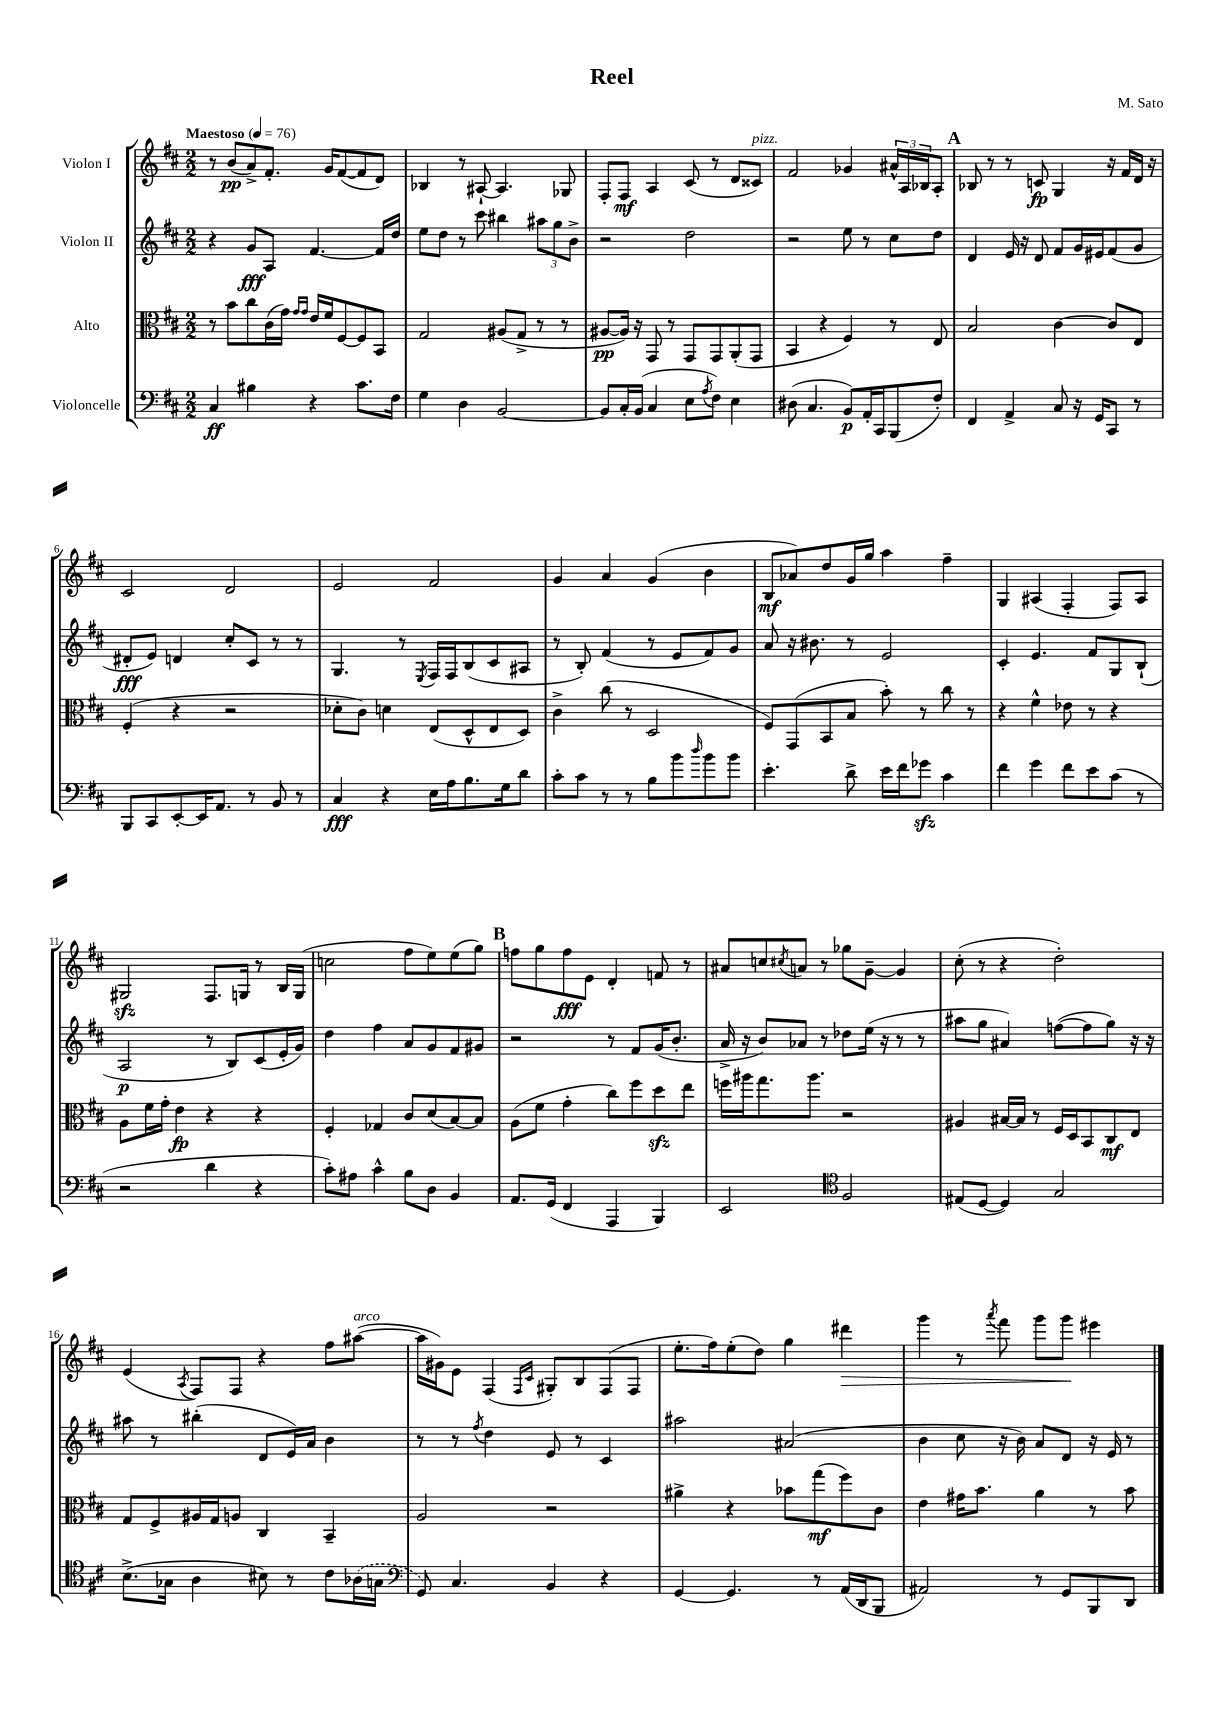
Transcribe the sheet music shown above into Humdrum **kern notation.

**kern	**kern	**kern	**kern
*staff4	*staff3	*staff2	*staff1
*clefF4	*clefC3	*clefG2	*clefG2
*k[f#c#]	*k[f#c#]	*k[f#c#]	*k[f#c#]
*M2/2	*M2/2	*M2/2	*M2/2
*MM76	*MM76	*MM76	*MM76
4C#	8r	4r	8r
.	8b	.	(8b
4B#	8cc#	8g	8a^)
.	(16c#	8A	8.f#'
.	16g)	.	.
.	16qqg	.	.
.	16qqg	.	.
4r	16e	[4.f#	.
.	16f#	.	16g
.	[8F#	.	([8f#
8.c#	8F#]	.	8f#]
.	8BB	16f#]	8d)
16F#	.	16dd	.
=	=	=	=
4G	2G	8ee	4B-
.	.	8dd	.
4D	.	8r	8r
.	.	8ccc#	[8A#`
[2BB	(8A#	4bb#	4.A#]
.	8G^	.	.
.	8r	12aa#	.
.	.	12gg	.
.	8r	.	8G-
.	.	12b^	.
=	=	=	=
8BB]	[8A#	2r	8F#'
16C#'	16A#])	.	8F#
(16BB	16r	.	.
4C#	8GG	.	4A
.	8r	.	.
8E	8GG	2dd	(8c#
8qA	.	.	.
8F#)	8GG	.	8r
4E	(8AA'	.	8d
.	8GG	.	8c##)
=	=	=	=
(8D#	4BB	2r	2f#
4.C#	.	.	.
.	4r	.	.
8BB)	4F#)	8ee	4g-
16AA'	.	8r	.
16CC#	.	.	.
(8BBB	8r	8cc#	24a#^^
.	.	.	24A
.	.	.	24B-
8F#')	8E	8dd	8A'
=	=	=	=
4FF#	2B	4d	8B-
.	.	.	8r
4AA^	.	16e	8r
.	.	16r	.
.	.	8d	8c
8C#	[4c#	8f#	4G
16r	.	16g	.
16GG	.	16e#	.
8CC#	8c#]	(8f#	16r
.	.	.	16f#
8r	8E	8g	16d
.	.	.	16r
=	=	=	=
8BBB	(4F#'	8d#'	2c#
8CC#	.	8e)	.
[8EE'	4r	4d	.
16EE]	.	.	.
8.AA	.	.	.
.	2r	8cc#'	2d
8r	.	8c#	.
8BB	.	8r	.
8r	.	8r	.
=	=	=	=
4C#	8d-'	4.G	2e
.	8c#)	.	.
4r	4d	.	.
.	.	8r	.
.	.	8qE	.
16E	(8E	16F#	2f#
16A	.	16F#	.
8.B	8D^^	(8B	.
.	8E	8c#	.
16G	.	.	.
8d	8D)	8A#	.
=	=	=	=
8c#'	4c#^	8r	4g
8c#	.	8B')	.
8r	(8cc#	(4f#	4a
8r	8r	.	.
8B	2D	8r	(4g
8b	.	8e	.
16qqdd	.	.	.
8b	.	8f#)	4b
8b	.	8g	.
=	=	=	=
4.e'	8F#)	8a	8B
.	(8GG	16r	8a-)
.	.	8.b#	.
.	8BB	.	8dd
8d^	8B	8r	16g
.	.	.	16gg
16e	8b')	2e	4aa
16f#	.	.	.
8g-	8r	.	.
4c#	8cc#	.	4ff#~
.	8r	.	.
=	=	=	=
4f#	4r	4c#'	4G
4g	4f#^^	4.e	(4A#
8f#	8e-	.	4F#'
8e	8r	8f#	.
(8c#	4r	8G	8F#)
8r	.	(8B`	8A#
=	=	=	=
2r	8A	2A	2G#
.	16f#	.	.
.	16g'	.	.
.	4e	.	.
4d	4r	8r	8.F#
.	.	8B)	.
.	.	.	16G
4r	4r	(8c#	8r
.	.	16e'	16B
.	.	16g)	(16G
=	=	=	=
8c#')	4F#'	4dd	2cc
8A#	.	.	.
4c#^^	4G-	4ff#	.
8B	8c#	8a	8ff#
8D	(8d	8g	8ee)
4BB	[8B)	8f#	(8ee
.	8B]	8g#	8gg)
=	=	=	=
8.AA	(8A	2r	8ff
.	8f#	.	8gg
(16GG	.	.	.
4FF#	4g'	.	8ff
.	.	.	8e
4AAA	8cc#)	8r	4d'
.	8ff#	8f#	.
4BBB)	8dd	(16g	8f
.	.	8.b'	.
.	8ee	.	8r
=	=	=	=
2EE	16ff	16a^	8a#
.	16aa#	16r	.
.	8.gg	8b)	8cc
.	.	.	8qcc#
.	.	8a-	8a
.	8.aa#	.	.
.	.	8r	8r
*clefC4	*	*	*
2F#	2r	8dd-	8gg-
.	.	(16ee	[8g~
.	.	16r	.
.	.	8r	4g]
.	.	8r	.
=	=	=	=
(8E#	4A#	8aa#	(8cc#'
[8D	.	8gg	8r
4D])	[16B#	4a#)	4r
.	16B#]	.	.
.	8r	.	.
2G	16F#	([8ff	2dd')
.	16D	.	.
.	8BB	8ff]	.
.	8C#	8gg)	.
.	8E	16r	.
.	.	16r	.
=	=	=	=
(8.B^	8G	8aa#	(4e
.	8F#^	8r	.
16G-	.	.	.
.	.	.	8qA
4A	16A#	(4bb#'	8F#)
.	16G	.	.
.	8A	.	8F#
8B#)	4C#	8d	4r
8r	.	16e)	.
.	.	16a	.
8c#	4BB~	4b	8ff#
(16A-	.	.	([8aa#
16G	.	.	.
=	=	=	=
*clefF4	*	*	*
8GG)	2A	8r	16aa#]
.	.	.	16g#)
4.C#	.	8r	8e
.	.	8qff#	.
.	.	4dd	(4F#
.	.	.	16qqF#
.	.	.	16qqc#
4BB	2r	8e	8G#')
.	.	8r	8B
4r	.	4c#	(8F#
.	.	.	8F#
=	=	=	=
[4GG	4a#^	2aa#	8.ee'
.	.	.	16ff#)
4.GG]	4r	.	(8ee'
.	.	.	8dd)
.	8b-	(2a#	4gg
8r	(8gg	.	.
(16AA	8ff#)	.	4ddd#
16DD	.	.	.
8BBB	8c#	.	.
=	=	=	=
2AA#)	4e	4b	4ggg
.	16g#	8cc#	8r
.	8.b	.	.
.	.	.	8qaaa
.	.	16r	8fff#
.	.	16b)	.
8r	4a	8a	8ggg
8GG	.	8d	8ggg
8BBB	8r	16r	4eee#
.	.	16e	.
8DD	8b	8r	.
==	==	==	==
*-	*-	*-	*-
